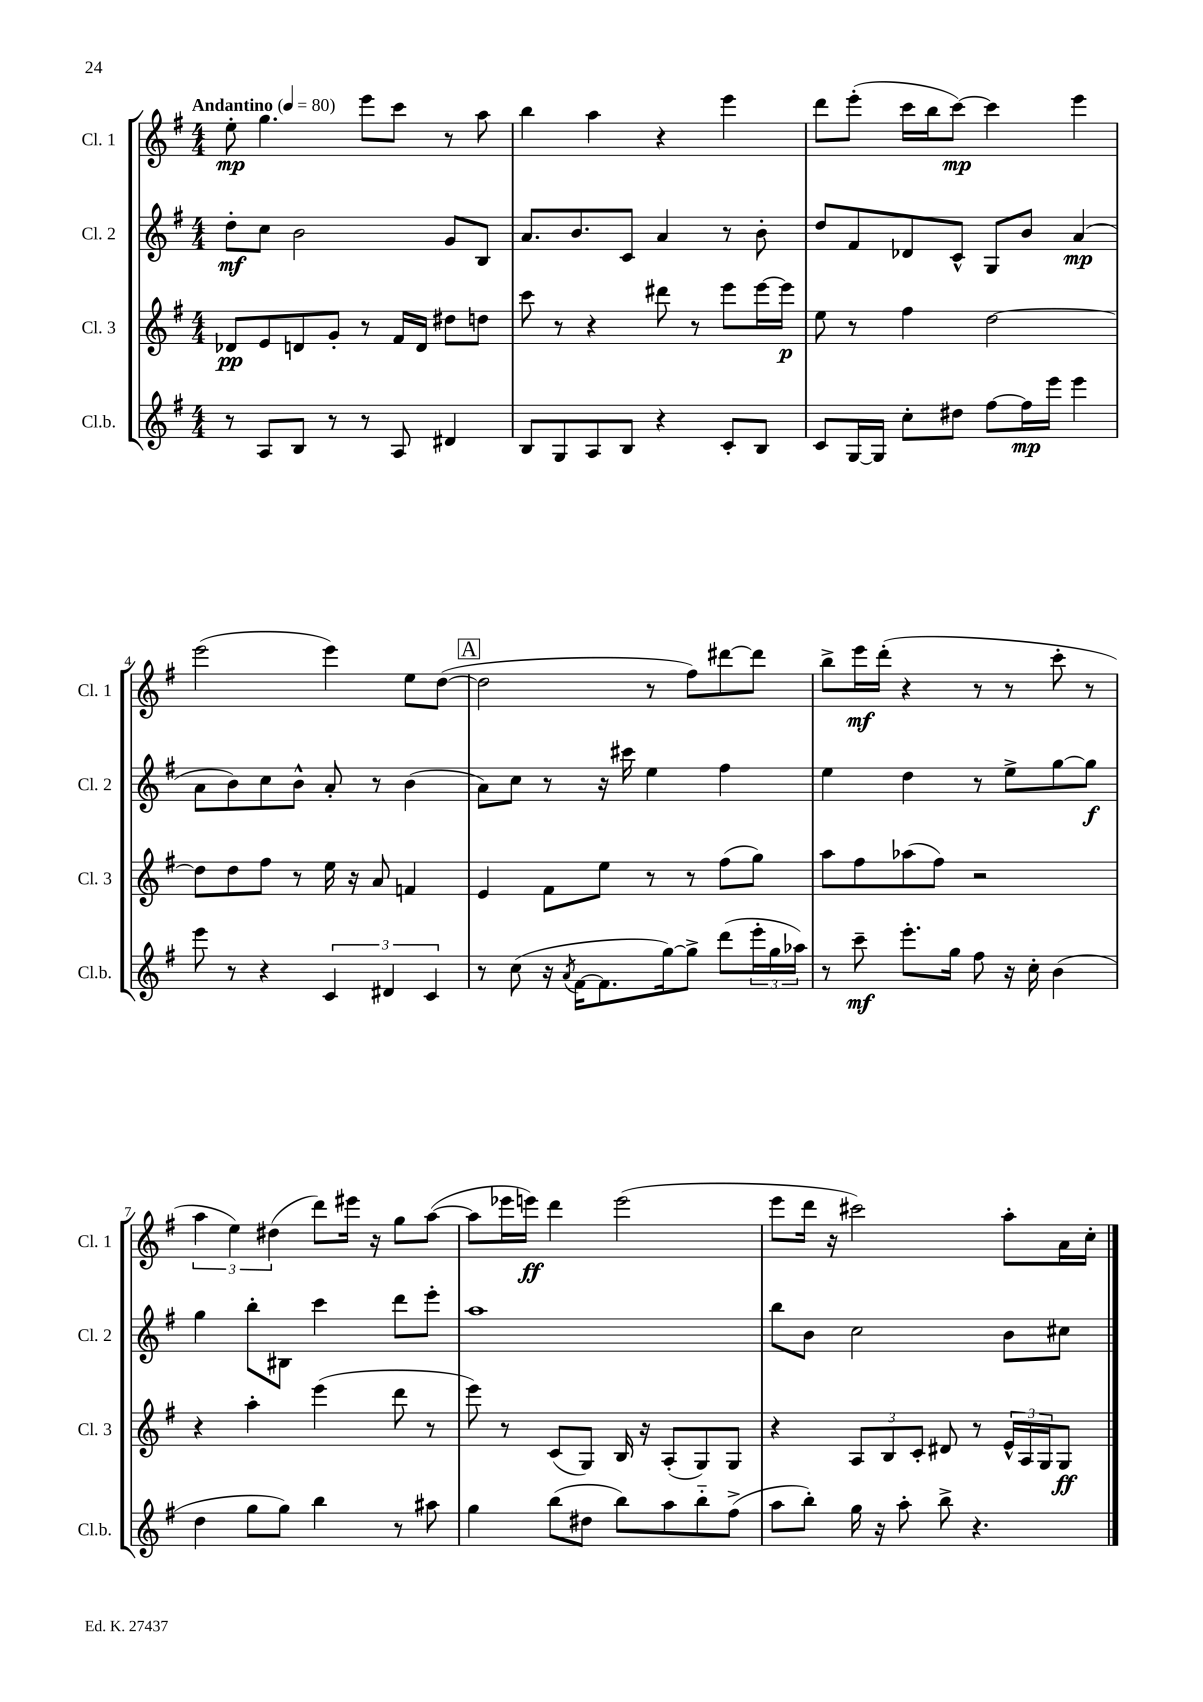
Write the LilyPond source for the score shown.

<<
\new StaffGroup <<
\new Staff = "s0" \with { instrumentName = "Cl. 1" shortInstrumentName = "Cl. 1" } {
    \clef treble \key g \major \numericTimeSignature \time 4/4 \tempo "Andantino" 4 = 80
    e''8-.\mp g''4. e'''8 c'''8 r8 a''8 |
    b''4 a''4 r4 e'''4 |
    d'''8 e'''8-.( c'''16 b''16 c'''8~\mp) c'''4 e'''4 |
    e'''2( e'''4) e''8 d''8~( |
    \mark \markup { \box "A" } d''2 r8 fis''8) dis'''8~ dis'''8 |
    b''8-> e'''16\mf d'''16-.( r4 r8 r8 c'''8-. r8 |
    \tuplet 3/2 { a''4 e''4) dis''4( } d'''8) eis'''16 r16 g''8 a''8~( |
    a''8 ees'''16 e'''16\ff) d'''4 e'''2( |
    e'''8 d'''16 r16 cis'''2) a''8-. a'16 c''16-. \bar "|." |
}
\new Staff = "s1" \with { instrumentName = "Cl. 2" shortInstrumentName = "Cl. 2" } {
    \clef treble \key g \major \numericTimeSignature \time 4/4
    d''8-.\mf c''8 b'2 g'8 b8 |
    a'8. b'8. c'8 a'4 r8 b'8-. |
    d''8 fis'8 des'8 c'8-^ g8 b'8 a'4\mp( |
    a'8 b'8) c''8 b'8-^ a'8-. r8 b'4( |
    \mark \markup { \box "A" } a'8) c''8 r8 r16 cis'''16 e''4 fis''4 |
    e''4 d''4 r8 e''8-> g''8~ g''8\f |
    g''4 b''8-. bis8 c'''4 d'''8 e'''8-. |
    a''1 |
    b''8 b'8 c''2 b'8 cis''8 \bar "|." |
}
\new Staff = "s2" \with { instrumentName = "Cl. 3" shortInstrumentName = "Cl. 3" } {
    \clef treble \key g \major \numericTimeSignature \time 4/4
    des'8\pp e'8 d'8 g'8-. r8 fis'16 d'16 dis''8 d''8 |
    c'''8 r8 r4 dis'''8 r8 e'''8 e'''16~ e'''16\p |
    e''8 r8 fis''4 d''2~ |
    d''8 d''8 fis''8 r8 e''16 r16 a'8 f'4 |
    \mark \markup { \box "A" } e'4 fis'8 e''8 r8 r8 fis''8( g''8) |
    a''8 fis''8 aes''8( fis''8) r2 |
    r4 a''4-. e'''4( d'''8 r8 |
    e'''8) r8 c'8( g8) b16 r16 a8-.( g8) g8 |
    r4 \tuplet 3/2 { a8 b8 c'8-. } dis'8 r8 \tuplet 3/2 { e'16-^ a16 g16 } g8\ff \bar "|." |
}
\new Staff = "s3" \with { instrumentName = "Cl.b." shortInstrumentName = "Cl.b." } {
    \clef treble \key g \major \numericTimeSignature \time 4/4
    r8 a8 b8 r8 r8 a8 dis'4 |
    b8 g8 a8 b8 r4 c'8-. b8 |
    c'8 g16~ g16 c''8-. dis''8 fis''8~ fis''16\mp e'''16 e'''4 |
    e'''8 r8 r4 \tuplet 3/2 { c'4 dis'4 c'4 } |
    \mark \markup { \box "A" } r8 c''8( r16 \acciaccatura { a'8 } fis'16~ fis'8. g''16~) g''8-> d'''8( \tuplet 3/2 { e'''16-. g''16 aes''16) } |
    r8 c'''8--\mf e'''8.-. g''16 fis''8 r16 c''16-. b'4( |
    d''4 g''8 g''8) b''4 r8 ais''8 |
    g''4 b''8( dis''8 b''8) a''8 b''8-_ fis''8->( |
    a''8 b''8-.) g''16 r16 a''8-. b''8-> r4. \bar "|." |
}
>>
>>
